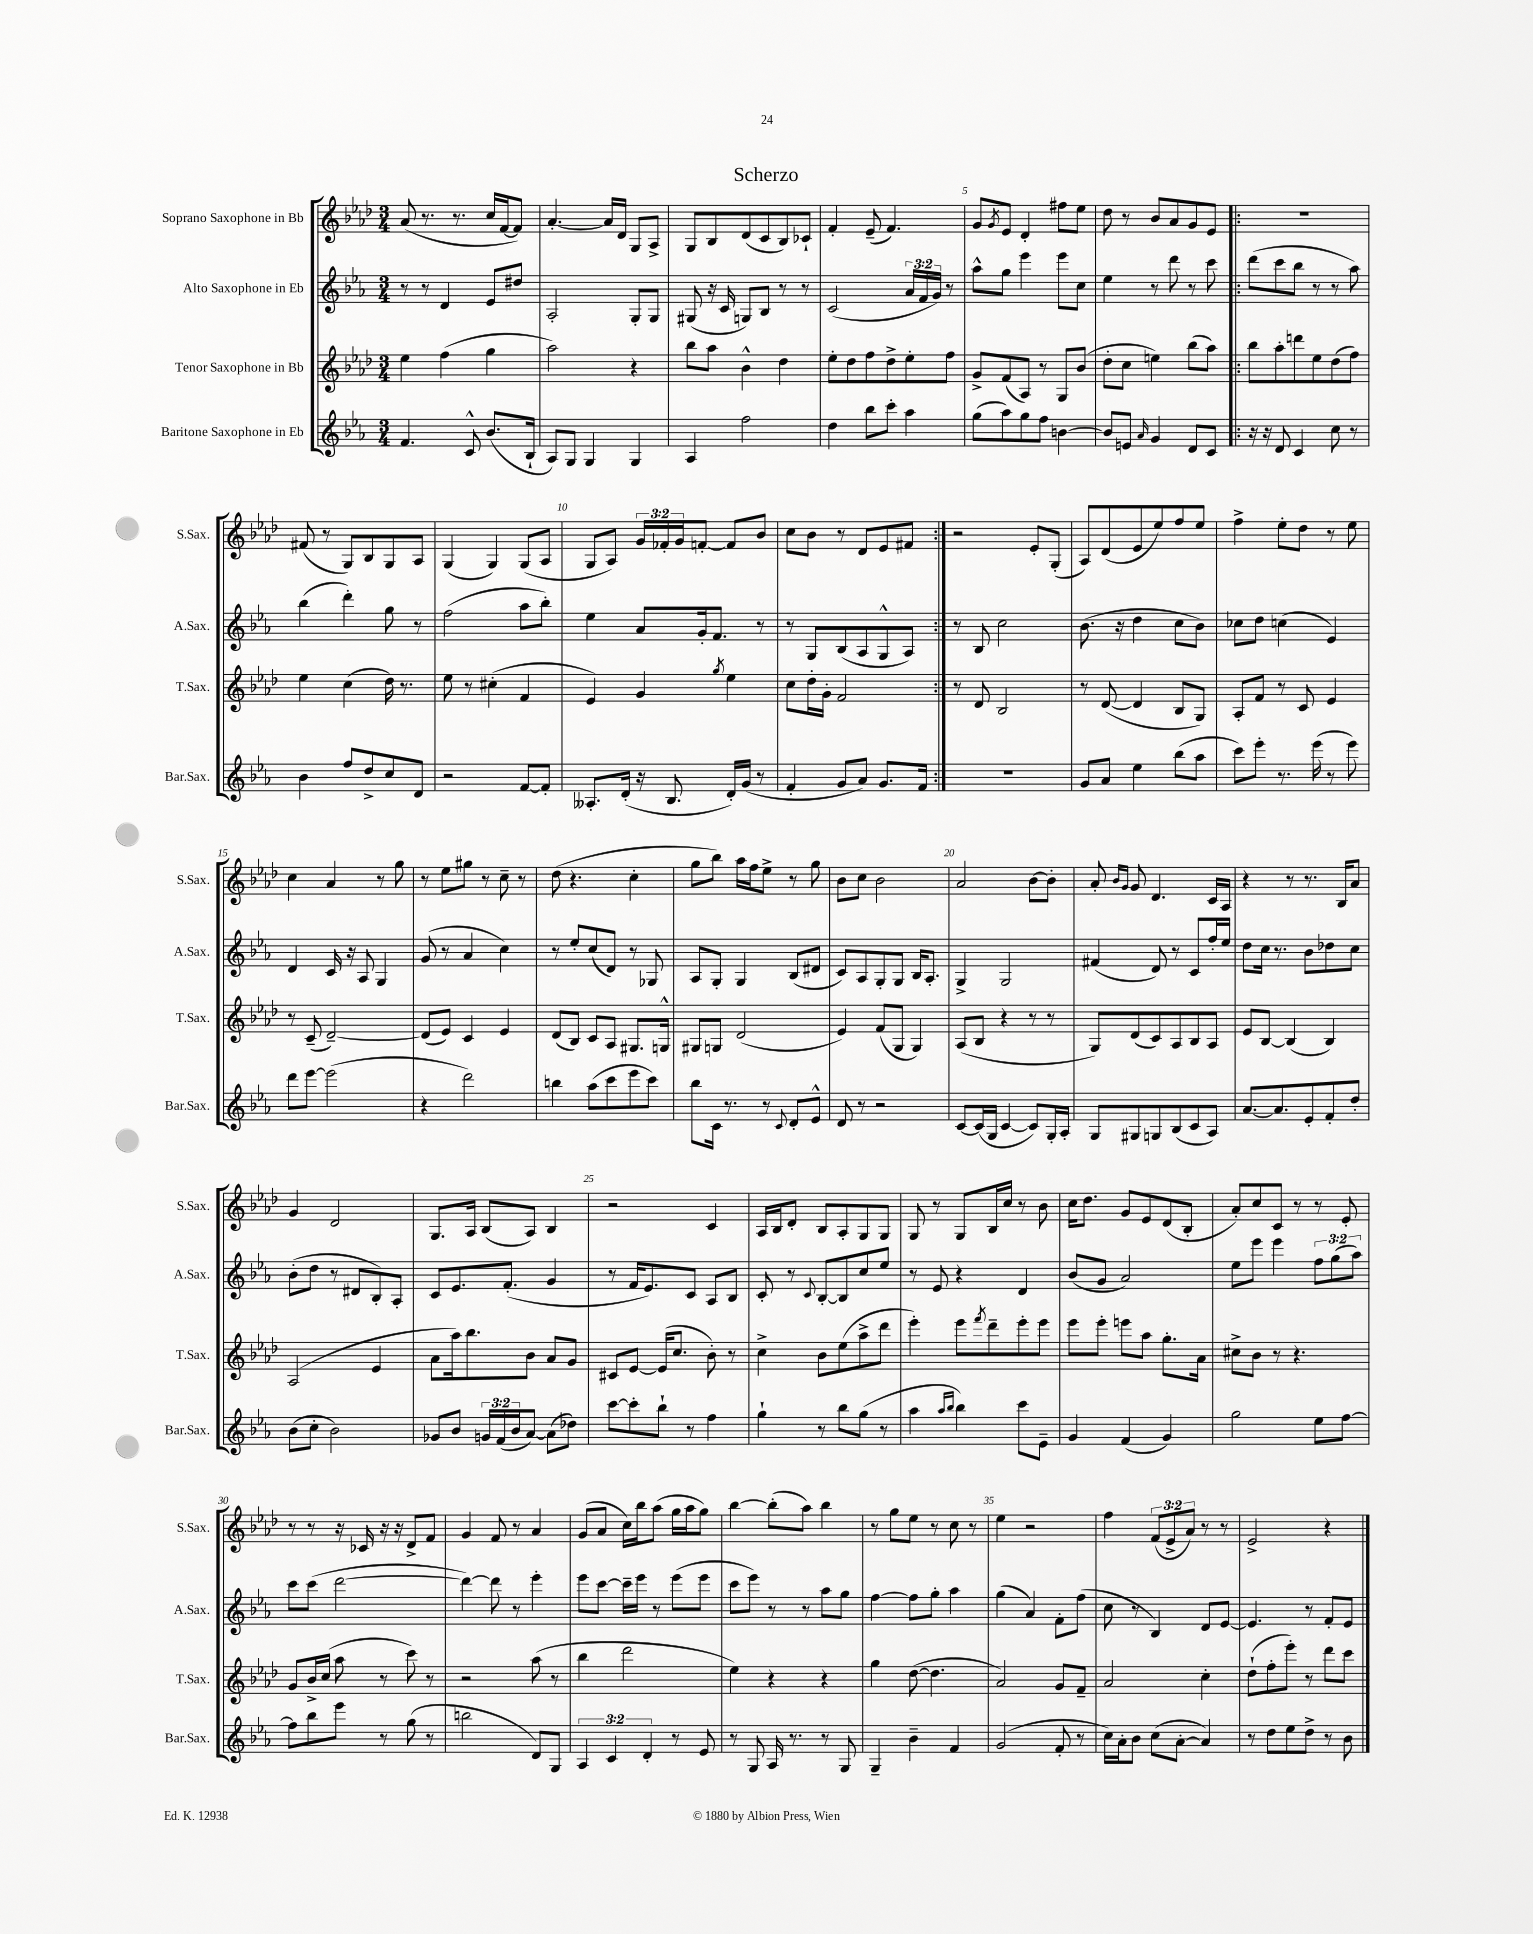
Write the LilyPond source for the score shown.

\header { title = "Scherzo" }
<<
\new StaffGroup <<
\new Staff = "s0" \with { instrumentName = "Soprano Saxophone in Bb" shortInstrumentName = "S.Sax." } {
    \clef treble \key aes \major \numericTimeSignature \time 3/4 \override Staff.TupletNumber.text = #tuplet-number::calc-fraction-text
    aes'8( r8. r8. c''16 f'16~ f'8) |
    aes'4.~-. aes'16 des'16 g8 aes8-> |
    g8 bes8 des'8( c'8 bes8) ces'8-! |
    f'4-. ees'8--( f'4.) |
    g'8 \acciaccatura { g'8 } ees'8 des'4-. fis''8 ees''8 |
    des''8 r8 bes'8 aes'8 g'8 ees'8 |
    \repeat volta 2 { R2. |
    fis'8( r8 g8) bes8 g8 aes8 |
    g4( g4) g8( aes8 |
    g8 aes8) \tuplet 3/2 { g'16 fes'16-. g'16 } f'8~-. f'8 bes'8 |
    c''8 bes'8 r8 des'8 ees'8 fis'8 | }
    r2 ees'8-. g8-.( |
    aes8) des'8( ees'8 ees''8) f''8 ees''8 |
    f''4-> ees''8-. des''8 r8 ees''8 |
    c''4 aes'4 r8 g''8 |
    r8 ees''8 gis''8 r8 c''8-- r8 |
    des''8( r4. c''4-. |
    g''8 bes''8) aes''16 f''16 ees''8-> r8 g''8 |
    bes'8 c''8 bes'2 |
    aes'2 bes'8~ bes'8-. |
    aes'8-. \grace { bes'16 g'16 } g'8 des'4. c'16 aes16 |
    r4 r8 r8. bes16 aes'8 |
    g'4 des'2 |
    g8. aes16 bes8( aes8) bes4 |
    r2 c'4 |
    aes16 bes16 des'8-. bes8 aes8-. g8 g8 |
    g8 r8 g8 bes16 c''16 r8 bes'8 |
    c''16 des''8. g'8 ees'8 des'8( bes8-. |
    aes'8-.) c''8 c'8 r8 r8 ees'8-. |
    r8 r8 r16 ces'16 r16 r16 des'8-> f'8 |
    g'4 f'8 r8 aes'4 |
    g'8( aes'8 c''16) bes''16 aes''8( g''16 aes''16 g''8) |
    bes''4~ bes''8-.( aes''8) bes''4 |
    r8 g''8 ees''8 r8 c''8 r8 |
    ees''4 r2 |
    f''4 \tuplet 3/2 { f'8( ees'8-> aes'8) } r8 r8 |
    ees'2-> r4 \bar "|." |
}
\new Staff = "s1" \with { instrumentName = "Alto Saxophone in Eb" shortInstrumentName = "A.Sax." } {
    \clef treble \key ees \major \numericTimeSignature \time 3/4 \override Staff.TupletNumber.text = #tuplet-number::calc-fraction-text
    r8 r8 d'4 ees'8 dis''8 |
    aes2-. g8-. g8 |
    gis8( r16 c'16 g8) bes8 r8 r8 |
    c'2( \tuplet 3/2 { aes'16 f'16 g'16) } r8 |
    aes''8-^ g''8 ees'''4 ees'''8 c''8 |
    ees''4 r8 d'''8 r8 c'''8 |
    \repeat volta 2 { d'''8( c'''8 bes''8 r8 r8 aes''8) |
    bes''4( d'''4-.) g''8 r8 |
    f''2( aes''8 bes''8-.) |
    ees''4 aes'8 g'16-. f'8. r8 |
    r8 g8 bes8( aes8 g8-^ aes8) | }
    r8 bes8 c''2 |
    bes'8.( r16 d''4 c''8 bes'8) |
    ces''8 d''8 c''4( ees'4) |
    d'4 c'16 r16 aes8 g4 |
    g'8( r8 aes'4 c''4) |
    r8 ees''8-. c''8( d'8) r8 ges8 |
    aes8 g8-. g4 bes8( dis'8 |
    c'8) aes8 g8-. g8 bes16 aes8.-. |
    g4-> g2 |
    fis'4( d'8) r8 c'8 f''16-. ees''16 |
    d''8 c''16 r8. bes'8 des''8 c''8 |
    bes'8-.( d''8 r8 dis'8 bes8-.) aes8-. |
    c'8 ees'8. f'8.-.( g'4 |
    r8 f'16 ees'8.) c'8 aes8 bes8 |
    c'8-. r8 \appoggiatura { c'8 } bes8~-. bes8 c''8 ees''8 |
    r8 ees'8 r4 d'4 |
    bes'8( g'8 aes'2) |
    ees''8 ees'''8 ees'''4 \tuplet 3/2 { f''8 g''8( aes''8) } |
    c'''8 c'''8( d'''2~ |
    d'''4~) d'''8 r8 ees'''4-. |
    ees'''8 c'''8~ c'''16-- ees'''16 r8 ees'''8( ees'''8 |
    c'''8 ees'''8) r8 r8 aes''8 g''8 |
    f''4~ f''8 g''8-. aes''4 |
    g''4( aes'4) f'8-. f''8( |
    c''8 r8 bes4) d'8 ees'8~ |
    ees'4. r8 f'8-. ees'8 \bar "|." |
}
\new Staff = "s2" \with { instrumentName = "Tenor Saxophone in Bb" shortInstrumentName = "T.Sax." } {
    \clef treble \key aes \major \numericTimeSignature \time 3/4
    ees''4 f''4( g''4 |
    aes''2) r4 |
    bes''8 aes''8 bes'4-^ des''4 |
    ees''8-. des''8 f''8 des''8-> ees''8-. f''8 |
    g'8-> f'8( aes8) r8 g8 bes'8( |
    des''8-. c''8 e''4) bes''8( aes''8) |
    \repeat volta 2 { bes''8 aes''8-. d'''8 ees''8 des''8( f''8) |
    ees''4 c''4( des''16) r8. |
    ees''8 r8 cis''4-.( f'4 |
    ees'4) g'4 \acciaccatura { g''8 } ees''4 |
    c''8 des''16-. g'16-. f'2 | }
    r8 des'8 bes2 |
    r8 des'8~( des'4 bes8 g8) |
    aes8-. f'8 r8 c'8 ees'4 |
    r8 c'8--( des'2~--) |
    des'8( ees'8) c'4 ees'4 |
    des'8( bes8) c'8 aes8 gis8. g16-^ |
    gis8 g8 des'2( |
    ees'4) f'8( g8 g4) |
    aes8( bes8 r4 r8 r8 |
    g8) des'8( c'8) aes8 bes8 aes8 |
    ees'8 bes8~ bes4( bes4) |
    aes2( ees'4 |
    aes'8 aes''16) bes''8. bes'8 aes'8 g'8 |
    cis'8 ees'8~ ees'16( c''8. bes'8-.) r8 |
    c''4-> bes'8 ees''8( aes''8-> des'''8 |
    ees'''4-.) ees'''8 \acciaccatura { f'''8 } des'''8-- ees'''8-. ees'''8 |
    ees'''8 ees'''8-. e'''8 aes''8 g''8.-. aes'16 |
    cis''8-> bes'8 r8 r4. |
    g'8 bes'16-> c''16( aes''8 r8 c'''8) r8 |
    r2 aes''8( r8 |
    bes''4 des'''2 |
    ees''4) r4 r4 |
    g''4 des''8~( des''4. |
    aes'2) g'8 f'8-- |
    aes'2 c''4-. |
    des''8-!( f''8-. ees'''8-.) r8 des'''8 c'''8 \bar "|." |
}
\new Staff = "s3" \with { instrumentName = "Baritone Saxophone in Eb" shortInstrumentName = "Bar.Sax." } {
    \clef treble \key ees \major \numericTimeSignature \time 3/4 \override Staff.TupletNumber.text = #tuplet-number::calc-fraction-text
    f'4. c'8-^ bes'8.( bes16-! |
    aes8) g8 g4 g4 |
    aes4 f''2 |
    d''4 bes''8 c'''8-. aes''4 |
    g''8( aes''8) g''8 f''8 b'4~ |
    b'8 e'8 \grace { aes'16 } g'4 d'8 c'8 |
    \repeat volta 2 { r16 r16 d'8 c'4 c''8 r8 |
    bes'4 f''8 d''8-> c''8 d'8 |
    r2 f'8~ f'8-. |
    aeses8.-. d'16-.( r16 bes8. d'16-.) g'16( r8 |
    f'4-. g'8 aes'8) g'8. f'16 | }
    R2. |
    g'8 aes'8 ees''4 bes''8( aes''8 |
    c'''8) ees'''8-. r8. ees'''16( r8 ees'''8) |
    d'''8 ees'''8~ ees'''2( |
    r4 d'''2) |
    b''4 aes''8( c'''8 ees'''8 c'''8) |
    bes''8 c'16 r8. r8 \appoggiatura { c'8 } d'8-. ees'8-^ |
    d'8 r8 r2 |
    c'8~ c'16( g16 c'4~ c'8) g16-. aes16-. |
    g8 gis8 g8 bes8( c'8 aes8) |
    aes'8.~ aes'8. ees'8-. f'8-. d''8-. |
    bes'8( c''8-. bes'2) |
    ges'8 bes'8 \tuplet 3/2 { g'16 f'16( bes'16 } aes'8~) aes'8( des''8) |
    c'''8~ c'''8-. bes''8-! r8 f''4 |
    g''4-! r8 bes''8 g''8( r8 |
    aes''4 \grace { aes''16 bes''16 } bes''4) c'''8 ees'8-- |
    g'4 f'4( g'4) |
    g''2 ees''8 f''8~ |
    f''8 bes''8 ees'''8 r8 g''8( r8 |
    b''2 d'8) g8 |
    \tuplet 3/2 { aes4 c'4 d'4-. } r8 ees'8 |
    r8 g8 aes16 r8. r8 g8 |
    g4-- bes'4-- f'4 |
    g'2( f'8-. r8 |
    c''16) aes'16-. bes'8 c''8( aes'8~-. aes'4) |
    r8 d''8 ees''8 d''8-> r8 bes'8 \bar "|." |
}
>>
>>
\layout { \context { \Score \override BarNumber.break-visibility = ##(#f #t #t) barNumberVisibility = #(every-nth-bar-number-visible 5) } }
